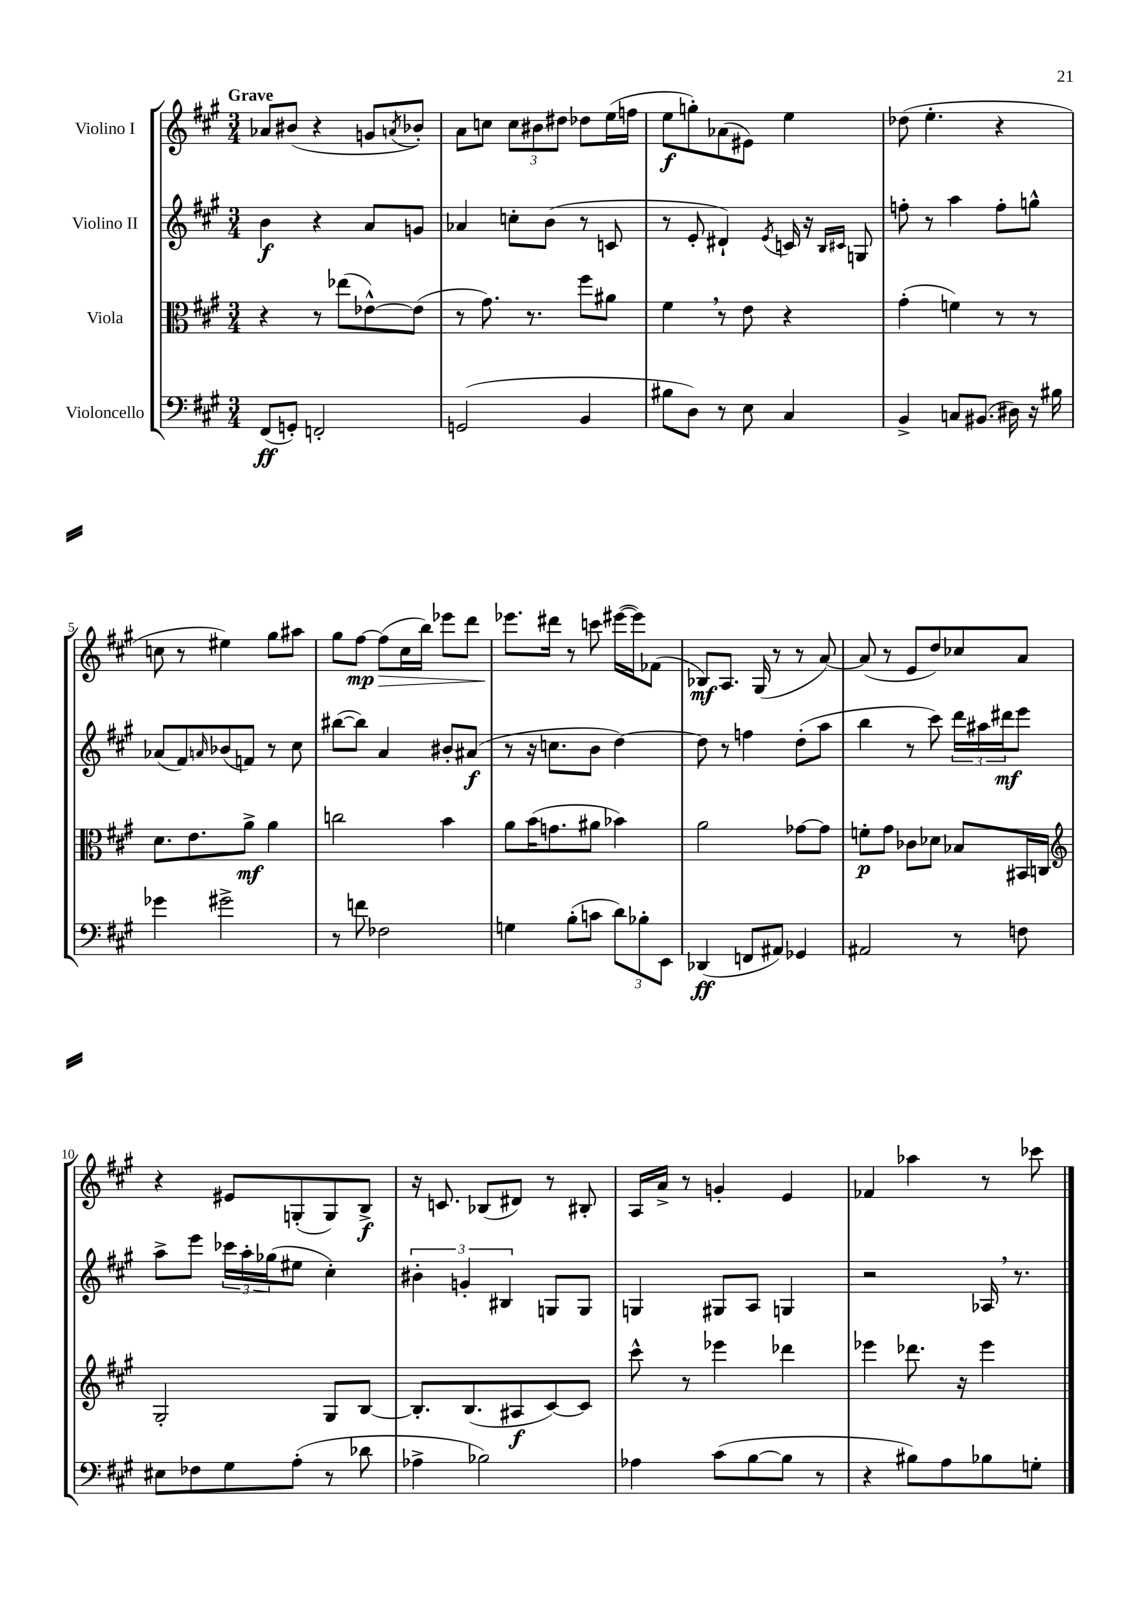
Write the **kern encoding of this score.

**kern	**kern	**kern	**kern
*staff4	*staff3	*staff2	*staff1
*clefF4	*clefC3	*clefG2	*clefG2
*k[f#c#g#]	*k[f#c#g#]	*k[f#c#g#]	*k[f#c#g#]
*M3/4	*M3/4	*M3/4	*M3/4
(8FF#	4r	4b	8a-
8GG')	.	.	(8b#
2FF'	8r	4r	4r
.	(8ee-	.	.
.	[8e-^^)	8a	8g
.	.	.	8qa
.	(8e-]	8g	8b-')
=	=	=	=
(2GG	8r	4a-	8a
.	8.g#)	.	8cc
.	.	8cc'	12cc
.	8.r	.	.
.	.	.	12b#
.	.	(8b	.
.	.	.	12dd#
4BB	8ff#	8r	8dd-
.	8a#	8c	(16ee
.	.	.	16ff
=	=	=	=
8B#	4f#	8r	8ee
8D)	.	8e'	8gg')
8r	8r	4d#`)	(8a-
8E	8e	.	8e#)
.	.	8qe	.
4C#	4r	16c	4ee
.	.	16r	.
.	.	16qqB	.
.	.	16qqc#	.
.	.	8G	.
=	=	=	=
4BB^	(4g#'	8ff'	(8dd-
.	.	8r	4.ee'
8C	4f)	4aa	.
(8.BB#	.	.	.
.	8r	8ff'	4r
16D#)	.	.	.
16r	8r	8gg^^	.
16B#	.	.	.
=	=	=	=
4g-	8.d	(8a-	8cc
.	.	8f#)	8r
.	8.e	.	.
.	.	16qqa	.
2g#^	.	(8b-	4ee#)
.	8a^	8f)	.
.	4a	8r	8gg#
.	.	8cc#	8aa#
=	=	=	=
8r	2cc	([8bb#	8gg#
8f	.	8bb#])	[8ff#
2F-	.	4a	(8ff#]
.	.	.	16cc#
.	.	.	16bb)
.	4b	8b#'	8eee-
.	.	(8a#	8ddd
=	=	=	=
4G	8a	8r	8.eee-
.	(16b	16r	.
.	8.g	8.cc	16ddd#
(8B'	.	.	8r
8c	8a#	8b	8ccc
12d)	4b-)	[4dd)	([16eee#
.	.	.	16eee#])
12B-'	.	.	.
.	.	.	(8f-
12EE	.	.	.
=	=	=	=
(4DD-	2a	8dd]	8B-)
.	.	8r	8.A
8FF	.	4ff	.
.	.	.	(16G#
8AA#)	.	.	8r
4GG-	[8g-	(8dd'	8r
.	8g-]	8aa	[8a)
=	=	=	=
2AA#	8f'	4bb	(8a]
.	8g#	.	8r
.	8c-	8r	8e
.	8d-	8ccc#)	8dd)
8r	8B-	24ddd	8cc-
.	.	24aa#	.
.	.	24ddd#	.
8F	16BB#	8eee	8a
.	16C	.	.
=	=	=	=
*	*clefG2	*	*
8E#	2G#'	8aa^	4r
8F-	.	8eee	.
8G#	.	24ccc-	8e#
.	.	24aa'	.
.	.	(24gg-	.
(8A'	.	8ee#	(8G'
8r	8G#	4cc#')	8G)
8d-	[8B	.	8B^
=	=	=	=
4A-^	8.B']	6b#'	16r
.	.	.	8.c
.	.	6g'	.
.	(8.B	.	.
2B-)	.	.	(8B-
.	.	6B#	.
.	8A#	.	8d#)
.	[8c#)	8G	8r
.	8c#]	8G	8B#'
=	=	=	=
4A-	8ccc#^^	4G	16A
.	.	.	16a^
.	8r	.	8r
(8c#	4eee-	8G#	4g'
[8B	.	8A	.
8B]	4ddd-	4G	4e
8r	.	.	.
=	=	=	=
4r	4eee-	2r	4f-
8B#)	8.ddd-	.	4aa-
8A	.	.	.
.	16r	.	.
8B-	4eee-	16A-	8r
.	.	8.r	.
8G'	.	.	8ccc-
==	==	==	==
*-	*-	*-	*-
